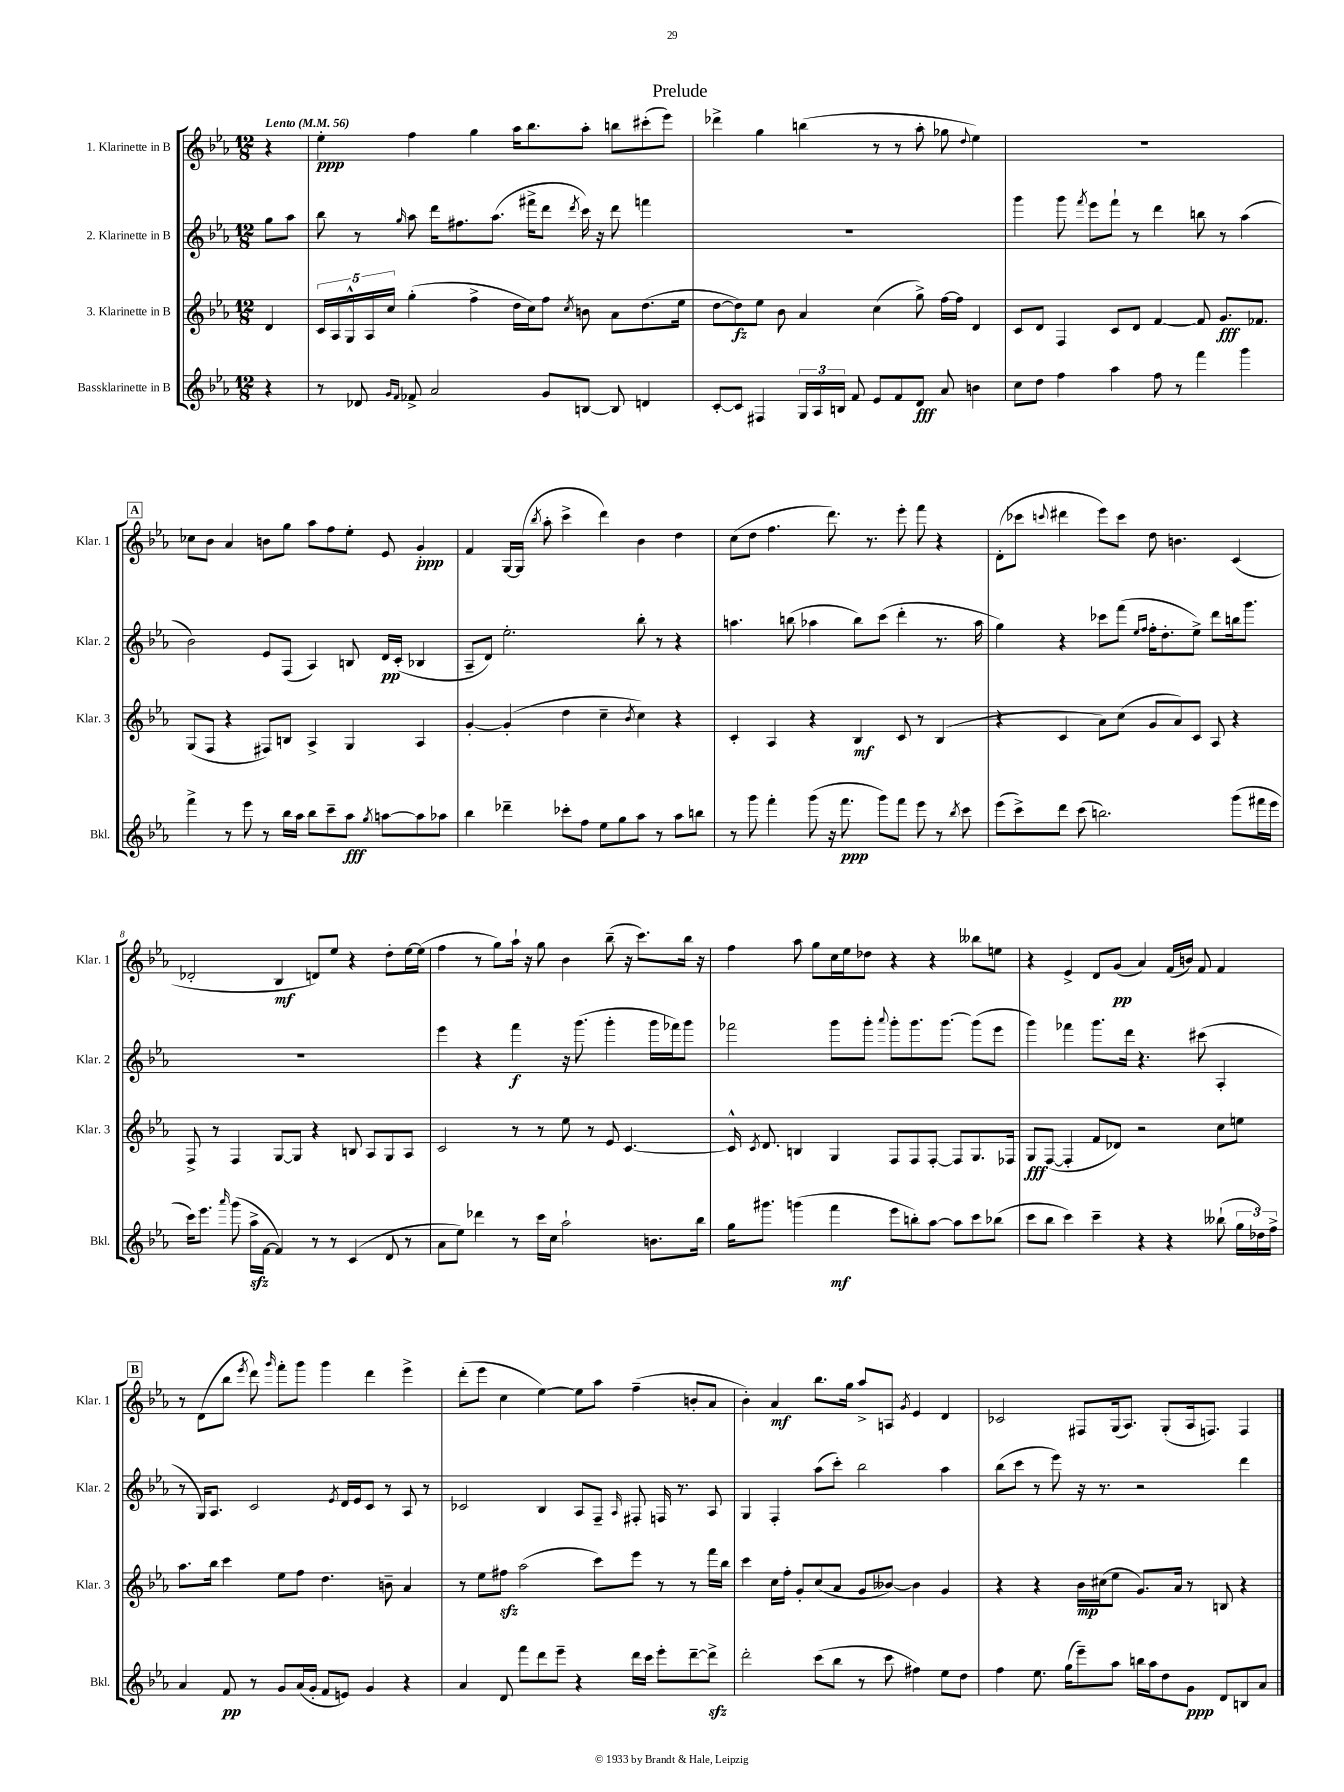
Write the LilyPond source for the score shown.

\header { title = "Prelude" }
<<
\new StaffGroup <<
\new Staff = "s0" \with { instrumentName = "1. Klarinette in B" shortInstrumentName = "Klar. 1" } {
    \clef treble \key ees \major \numericTimeSignature \time 12/8 \partial 4 \tempo "Lento" 4 = 56
    \autoBeamOff r4 |
    ees''4-.\ppp f''4 g''4 aes''16[ bes''8. aes''8]-. b''8[ cis'''8-.( ees'''8]) |
    des'''4-> g''4 b''4( r8 r8 aes''8-. ges''8 \appoggiatura { d''8 } ees''4) |
    R1. |
    \mark \markup { \box "A" } ces''8[ bes'8] aes'4 b'8[ g''8] aes''8[ f''8 ees''8]-. ees'8 g'4-.\ppp |
    f'4 g16[~ g16]( \acciaccatura { bes''8 } aes''8-. c'''4-> d'''4) bes'4 d''4 |
    c''8[( d''8] f''4. d'''8.) r8. ees'''8-. f'''8 r4 |
    d'8[-.( ces'''8] \appoggiatura { c'''8 } dis'''4 ees'''8[) c'''8] d''8 b'4. c'4( |
    des'2-. bes4\mf d'8[) ees''8] r4 d''8[-. ees''16~ ees''16]( |
    f''4 r8 g''8[) aes''16]-! r16 g''8 bes'4 bes''8--( r16 c'''8.[) bes''16] r16 |
    f''4 aes''8 g''8[ c''16 ees''16 des''8] r4 r4 beses''8[ e''8] |
    r4 ees'4-> d'8[ g'8]\pp( aes'4) f'16[( b'16]) f'8 f'4 |
    \mark \markup { \box "B" } r8 d'8[( bes''8] \acciaccatura { ees'''8 } d'''8) \grace { g'''16 } f'''8[-. g'''8] g'''4 d'''4 ees'''4-> |
    d'''8[-.( ees'''8] c''4 ees''4~) ees''8[ aes''8] f''4--( b'8[-. aes'8] |
    bes'4-.) aes'4\mf bes''8.[ g''16] aes''8[-> a8] \acciaccatura { g'8 } ees'4 d'4 |
    ces'2 fis8[ g16( aes8.]) g8[-.( aes16 f8.]) f4 \bar "|." |
}
\new Staff = "s1" \with { instrumentName = "2. Klarinette in B" shortInstrumentName = "Klar. 2" } {
    \clef treble \key ees \major \numericTimeSignature \time 12/8 \partial 4
    \autoBeamOff g''8[ aes''8] |
    bes''8 r8 \grace { g''16 } aes''8 d'''16[ fis''8. aes''8.]( fis'''16[-> d'''8] \acciaccatura { d'''8 } c'''16) r16 d'''8 f'''4 |
    R1. |
    g'''4 g'''8 \acciaccatura { f'''8 } ees'''8[ f'''8]-! r8 d'''4 b''8 r8 aes''4( |
    \mark \markup { \box "A" } bes'2) ees'8[ f8]( aes4) b8 d'16[\pp c'16]-.( bes4 |
    aes8[-- d'8]) ees''2.-. bes''8-. r8 r4 |
    a''4. b''8( aes''4 b''8[) c'''8]( d'''4-. r8. aes''16 |
    g''4) r4 ces'''8[ f'''8]( \grace { ees''16[ f''16] } f''16[-. d''8.-. ees''8]->) d'''8[ b''16 g'''8.] |
    R1. |
    ees'''4 r4 f'''4\f r16 g'''8.( g'''4-. g'''16[ fes'''16) g'''8] |
    fes'''2 g'''8[ g'''8]-. \appoggiatura { aes'''8 } g'''8[-. g'''8. g'''8.]~ g'''8[( ees'''8] |
    g'''4) fes'''4 g'''8.[ d'''16] r4. cis'''8( aes4-. |
    \mark \markup { \box "B" } r8 g16[) aes8.] c'2 \acciaccatura { ees'8 } d'16[ ees'16 c'8] r8 aes8 r8 |
    ces'2 bes4 aes8[ f8]-- \grace { aes16 } fis8-. f16 r8. aes8 |
    g4 f4-. aes''8[( c'''8]-.) bes''2 aes''4 |
    bes''8[( c'''8] r8 ees'''8) r16 r8. r2 d'''4 \bar "|." |
}
\new Staff = "s2" \with { instrumentName = "3. Klarinette in B" shortInstrumentName = "Klar. 3" } {
    \clef treble \key ees \major \numericTimeSignature \time 12/8 \partial 4
    \autoBeamOff d'4 |
    \tuplet 5/4 { c'16[ aes16 g16-^ aes16 c''16] } g''4-.( f''4-> d''16[ c''16) f''8] \acciaccatura { c''8 } b'8 aes'8[ d''8.( ees''16] |
    d''8[~ d''8\fz) ees''8] bes'8 aes'4 c''4( g''8->) f''16[~ f''16] d'4 |
    c'8[ d'8] f4 c'8[ d'8] f'4~ f'8 g'8.[\fff fes'8.] |
    \mark \markup { \box "A" } g8[( f8] r4 fis8[) b8] aes4-> g4 aes4 |
    g'4~-. g'4-.( d''4 c''4-- \acciaccatura { bes'8 } c''4) r4 |
    c'4-. aes4 r4 bes4\mf c'8 r8 bes4( |
    r4 c'4 aes'8[) c''8]( g'8[ aes'8) c'8] aes8 r4 |
    f8-> r8 f4 g8[~ g8] r4 b8 aes8[ g8 aes8] |
    c'2 r8 r8 ees''8 r8 ees'8 c'4.~ |
    c'16-^ \acciaccatura { c'8 } d'8. b4 g4 f8[ f8 f8]~-. f8[ g8. fes16] |
    g8[\fff f8]~( f4-. f'8[ des'8]) r2 c''8[ e''8] |
    \mark \markup { \box "B" } aes''8.[ bes''16] c'''4 ees''8[ f''8] d''4. b'8-- aes'4 |
    r8 ees''8[ fis''8]\sfz aes''2( c'''8[) ees'''8] r8 r8 f'''16[ bes''16] |
    c'''4 c''16[ f''16]-. g'8[-. c''8( aes'8] g'8[ beses'8]~) beses'4 g'4 |
    r4 r4 bes'16[\mp cis''16( ees''8] g'8.[) aes'16] r8 b8 r4 \bar "|." |
}
\new Staff = "s3" \with { instrumentName = "Bassklarinette in B" shortInstrumentName = "Bkl." } {
    \clef treble \key ees \major \numericTimeSignature \time 12/8 \partial 4
    \autoBeamOff r4 |
    r8 des'8 \grace { g'16[ f'16] } fes'8-> aes'2 g'8[ b8]~ b8 d'4 |
    c'8[~-. c'8] fis4 \tuplet 3/2 { g16[ aes16 b16] } f'8 ees'8[ f'8 d'8]\fff aes'8 b'4 |
    c''8[ d''8] f''4 aes''4 f''8 r8 f'''4 g'''4 |
    \mark \markup { \box "A" } f'''4-> r8 ees'''8 r8 bes''16[ aes''16] bes''8[ c'''8-- aes''8]\fff \acciaccatura { g''8 } a''8[~ a''8 aes''8] |
    bes''4 des'''4-- ces'''8[-. f''8] ees''8[ g''8 aes''8] r8 aes''8[ b''8] |
    r8 g'''8 f'''4-. g'''8( r16 f'''8.\ppp g'''8[) f'''8] ees'''8 r8 \acciaccatura { bes''8 } c'''8 |
    ees'''8[( c'''8->) d'''8] c'''8( b''2.) g'''8[( fis'''16 ees'''16] |
    c'''16[) ees'''8.] \grace { aes'''16 } g'''8( aes''16[->\sfz f'16]~ f'4) r8 r8 c'4( d'8 r8 |
    aes'8[ ees''8]) des'''4 r8 c'''16[ c''16] aes''2-! b'8.[ bes''16] |
    g''16[ gis'''8.] g'''4( f'''4\mf ees'''8[ b''8-.) aes''8]~ aes''8[ c'''8 bes''8]( |
    c'''8[ bes''8] c'''4) c'''4-- r4 r4 beses''8-!( \tuplet 3/2 { g''16[ des''16) f''16]-> } |
    \mark \markup { \box "B" } aes'4 f'8\pp r8 g'8[ aes'16( g'16]-. f'8[ e'8]) g'4 r4 |
    aes'4 d'8 f'''8[ d'''8 ees'''8]-- r4 d'''16[ c'''16] ees'''8[-. d'''8~-- d'''8]->\sfz |
    d'''2-. c'''8[( bes''8] r8 c'''8 fis''4) ees''8[ d''8] |
    f''4 ees''8. g''16[( ees'''8--) aes''8] b''16[ aes''16 d''8 g'8]\ppp d'8[ b8 aes'8] \bar "|." |
}
>>
>>
